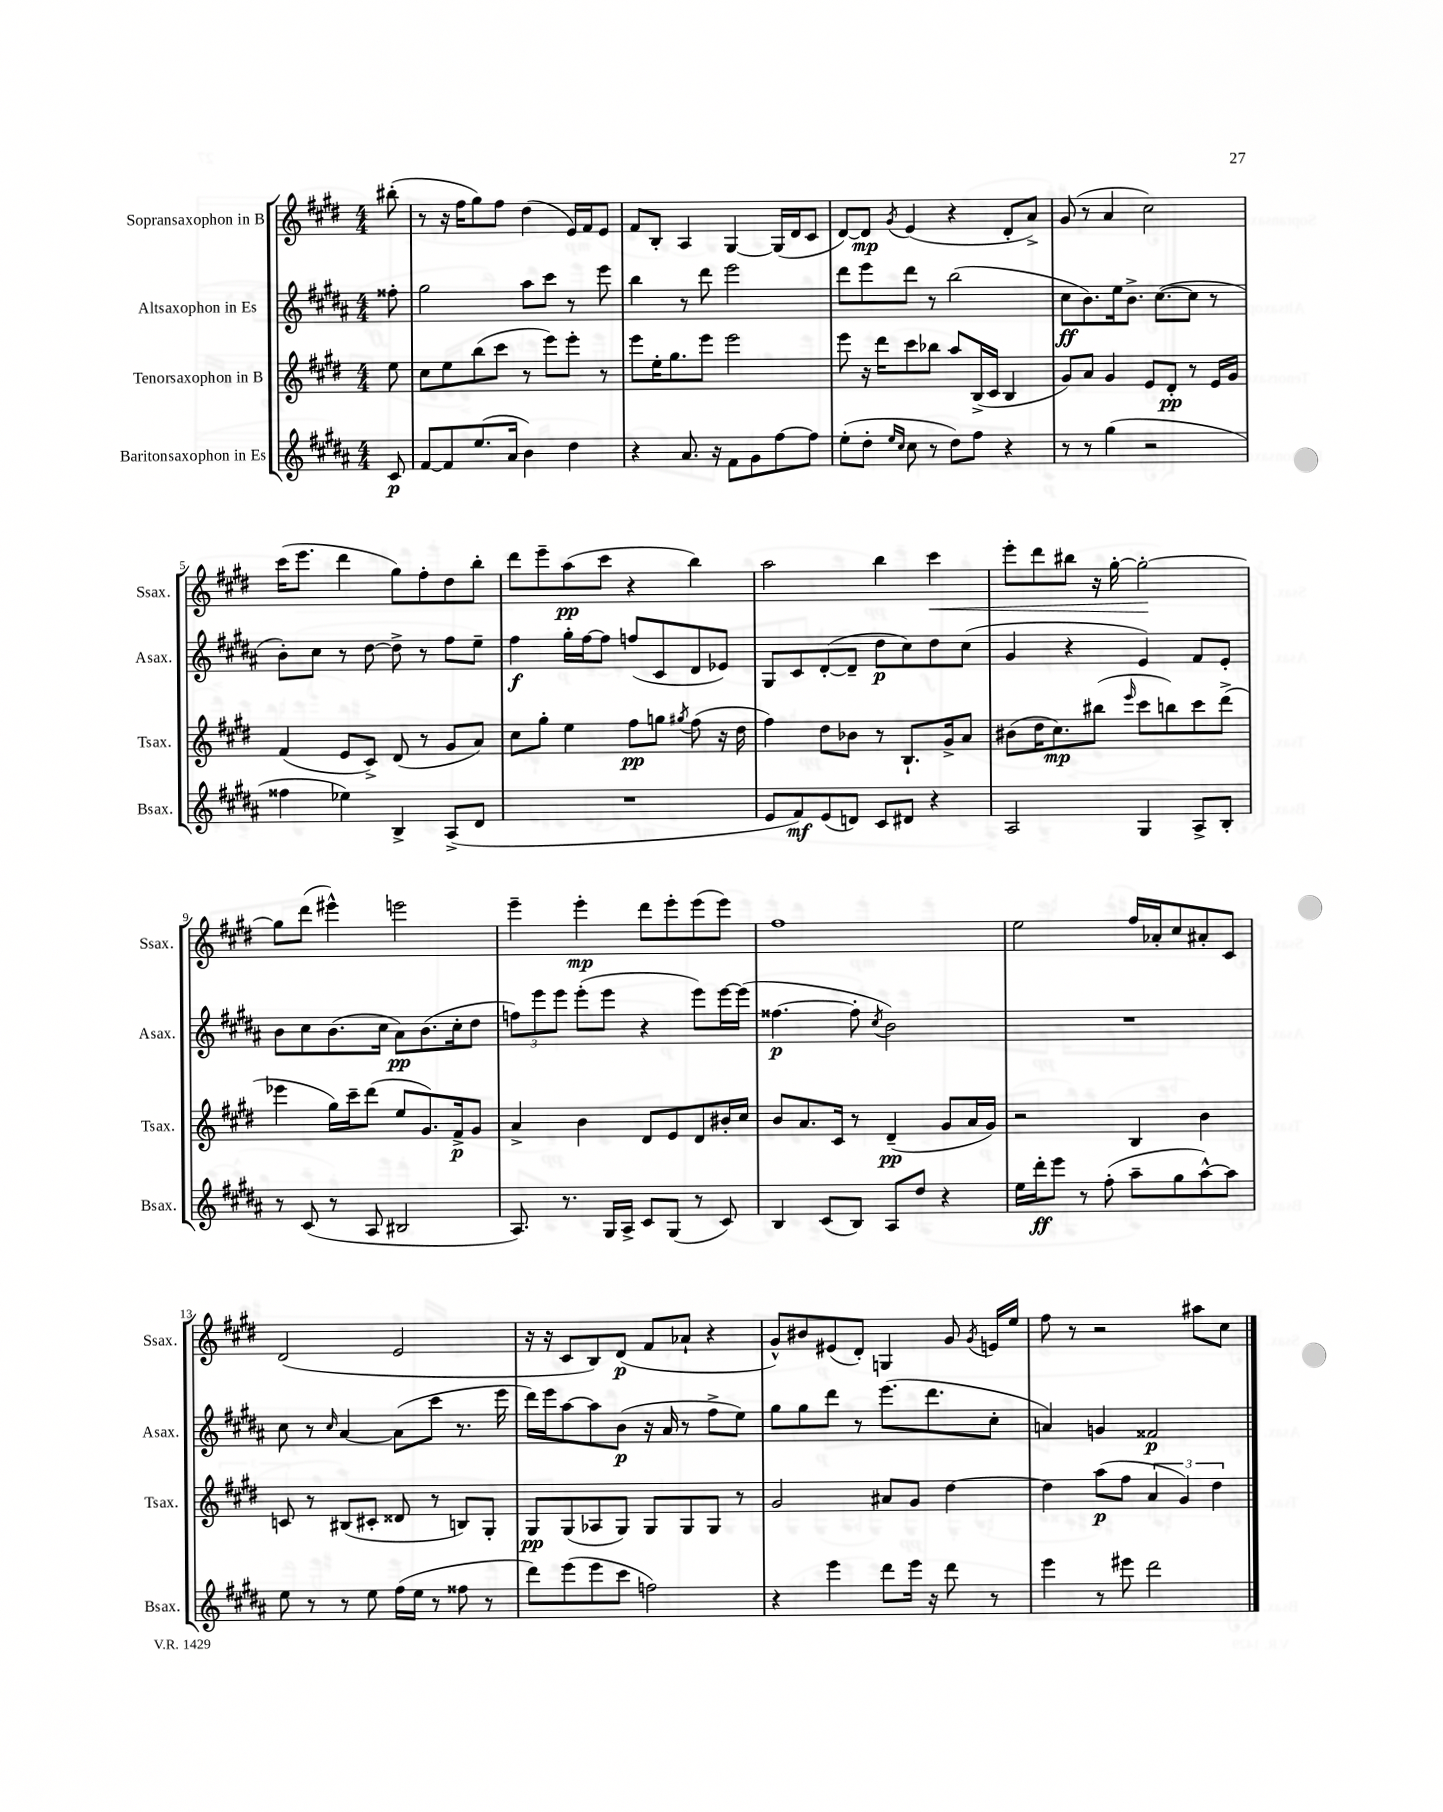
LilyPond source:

<<
\new StaffGroup <<
\new Staff = "s0" \with { instrumentName = "Sopransaxophon in B" shortInstrumentName = "Ssax." } {
    \clef treble \key e \major \numericTimeSignature \time 4/4 \partial 8
    \autoBeamOff bis''8-.( |
    r8 r16 fis''16[ gis''8) fis''8] dis''4( e'16[) fis'16 e'8] |
    fis'8[ b8]-. a4 gis4~ gis16[( dis'16 cis'8] |
    dis'8[~) dis'8]\mp \acciaccatura { gis'8 } e'4( r4 dis'8[-. a'8]->) |
    gis'8( r8 a'4 cis''2) |
    cis'''16[( e'''8.] dis'''4 gis''8[) fis''8-. dis''8 b''8]-. |
    dis'''8[ e'''8-- a''8\pp( cis'''8] r4 b''4) |
    a''2 b''4 cis'''4\< |
    e'''8[-. dis'''8 bis''8] r16 gis''16~-. gis''2~-.\! |
    gis''8[ dis'''8]( eis'''4-^) e'''2 |
    e'''4-- e'''4-.\mp dis'''8[ e'''8-. e'''8( e'''8]) |
    fis''1 |
    e''2 fis''16[ aes'16-. cis''8 ais'8-. cis'8] |
    dis'2( e'2 |
    r16 r16 cis'8[ b8) dis'8]\p( fis'8[ aes'8]-! r4 |
    gis'8[-^) bis'8 eis'8( dis'8]-.) g4 gis'8 \acciaccatura { gis'8 } e'16[ e''16] |
    fis''8 r8 r2 ais''8[ cis''8] \bar "|." |
}
\new Staff = "s1" \with { instrumentName = "Altsaxophon in Es" shortInstrumentName = "Asax." } {
    \clef treble \key b \major \numericTimeSignature \time 4/4 \partial 8
    \autoBeamOff fisis''8-. |
    gis''2 ais''8[ cis'''8] r8 e'''8 |
    b''4 r8 dis'''8 e'''2 |
    dis'''8[ e'''8 dis'''8] r8 b''2( |
    cis''8[\ff b'8.) e''16 b'8.]-> cis''8.[~( cis''8] r8 |
    b'8[-.) cis''8] r8 dis''8~ dis''8-> r8 fis''8[ e''8]-- |
    fis''4\f gis''16[-. fis''16~ fis''8] f''8[( cis'8 dis'8 ees'8]) |
    gis8[ cis'8 dis'8~-.( dis'8]-- dis''8[\p cis''8) dis''8 cis''8]( |
    gis'4 r4 e'4) fis'8[ e'8]-. |
    b'8[ cis''8 b'8.( cis''16] ais'8[\pp) b'8.( cis''16-. dis''8] |
    \tuplet 3/2 { f''8[) e'''8 e'''8] } e'''8[-.( e'''8] r4 e'''8[) e'''16~ e'''16]( |
    fisis''4.~\p fisis''8-. \acciaccatura { cis''8 } b'2) |
    R1 |
    cis''8 r8 \grace { cis''16 } ais'4~ ais'8[( cis'''8] r8. e'''16 |
    dis'''16[) e'''16 ais''8~ ais''8 b'8]\p( r16 ais'16 r8 fis''8[-> e''8]) |
    gis''8[ gis''8 dis'''8] r8 e'''8.[( dis'''8. cis''8]-. |
    a'4) g'4 fisis'2\p \bar "|." |
}
\new Staff = "s2" \with { instrumentName = "Tenorsaxophon in B" shortInstrumentName = "Tsax." } {
    \clef treble \key e \major \numericTimeSignature \time 4/4 \partial 8
    \autoBeamOff e''8 |
    cis''8[ e''8 b''8( cis'''8] r8 e'''8[) e'''8]-. r8 |
    e'''8[ e''16-. gis''8. e'''8] e'''2 |
    e'''8 r16 dis'''16[ cis'''8 bes''8] a''8[ b16->( cis'16] b4 |
    gis'8[) a'8] gis'4 e'8[ dis'8]-.\pp r8 e'16[ gis'16] |
    fis'4( e'8[ cis'8]->) dis'8( r8 gis'8[ a'8]) |
    cis''8[ gis''8]-. e''4 fis''8[\pp g''8] \acciaccatura { gis''8 } fis''8( r16 dis''16 |
    fis''4) dis''8[ bes'8] r8 b8.[-! gis'16-> a'8] |
    bis'8[( dis''16 cis''8.\mp) bis''8]( \grace { e'''16 } cis'''8[ b''8) cis'''8 dis'''8]->( |
    ees'''4 gis''16[) cis'''16-- dis'''8]( e''8[ gis'8.) fis'16->\p gis'8] |
    a'4-> b'4 dis'8[ e'8 dis'8 bis'16-. cis''16] |
    b'8[ a'8. cis'16] r8 dis'4--\pp( gis'8[ a'16 gis'16]) |
    r2 b4 b'4 |
    c'8 r8 bis8[( cis'8]-. disis'8 r8 b8[) gis8]-. |
    gis8[\pp gis8( aes8 gis8]) gis8[ gis8 gis8] r8 |
    gis'2 ais'8[ gis'8] dis''4~ |
    dis''4 a''8[\p( fis''8] \tuplet 3/2 { a'4 gis'4) dis''4 } \bar "|." |
}
\new Staff = "s3" \with { instrumentName = "Baritonsaxophon in Es" shortInstrumentName = "Bsax." } {
    \clef treble \key b \major \numericTimeSignature \time 4/4 \partial 8
    \autoBeamOff cis'8\p |
    fis'8[~ fis'8 e''8.( ais'16] b'4) dis''4 |
    r4 ais'8. r16 fis'8[ gis'8 fis''8~ fis''8] |
    e''8[-.( dis''8]-. \grace { e''16[ cis''16] } cis''8 r8 dis''8[) fis''8] r4 |
    r8 r8 gis''4( r2 |
    fisis''4 ees''4) b4-> ais8[->( dis'8] |
    R1 |
    e'8[ fis'8\mf) e'8( d'8]) cis'8[ dis'8] r4 |
    ais2 gis4 ais8[-> b8]-. |
    r8 cis'8( r8 ais8 bis2 |
    ais8.) r8. gis16[ ais16]-> cis'8[ gis8]( r8 cis'8) |
    b4 cis'8[( b8]) ais8[ dis''8] r4 |
    e''16[ dis'''16-.\ff e'''8] r8 fis''8-.( ais''8[-- gis''8 ais''8~-^) ais''8] |
    e''8 r8 r8 e''8 fis''16[( e''16] r8 fisis''8 r8 |
    dis'''8[) e'''8( e'''8 cis'''8] f''2) |
    r4 e'''4 dis'''8[ e'''16] r16 dis'''8 r8 |
    e'''4 r8 eis'''8 dis'''2 \bar "|." |
}
>>
>>
